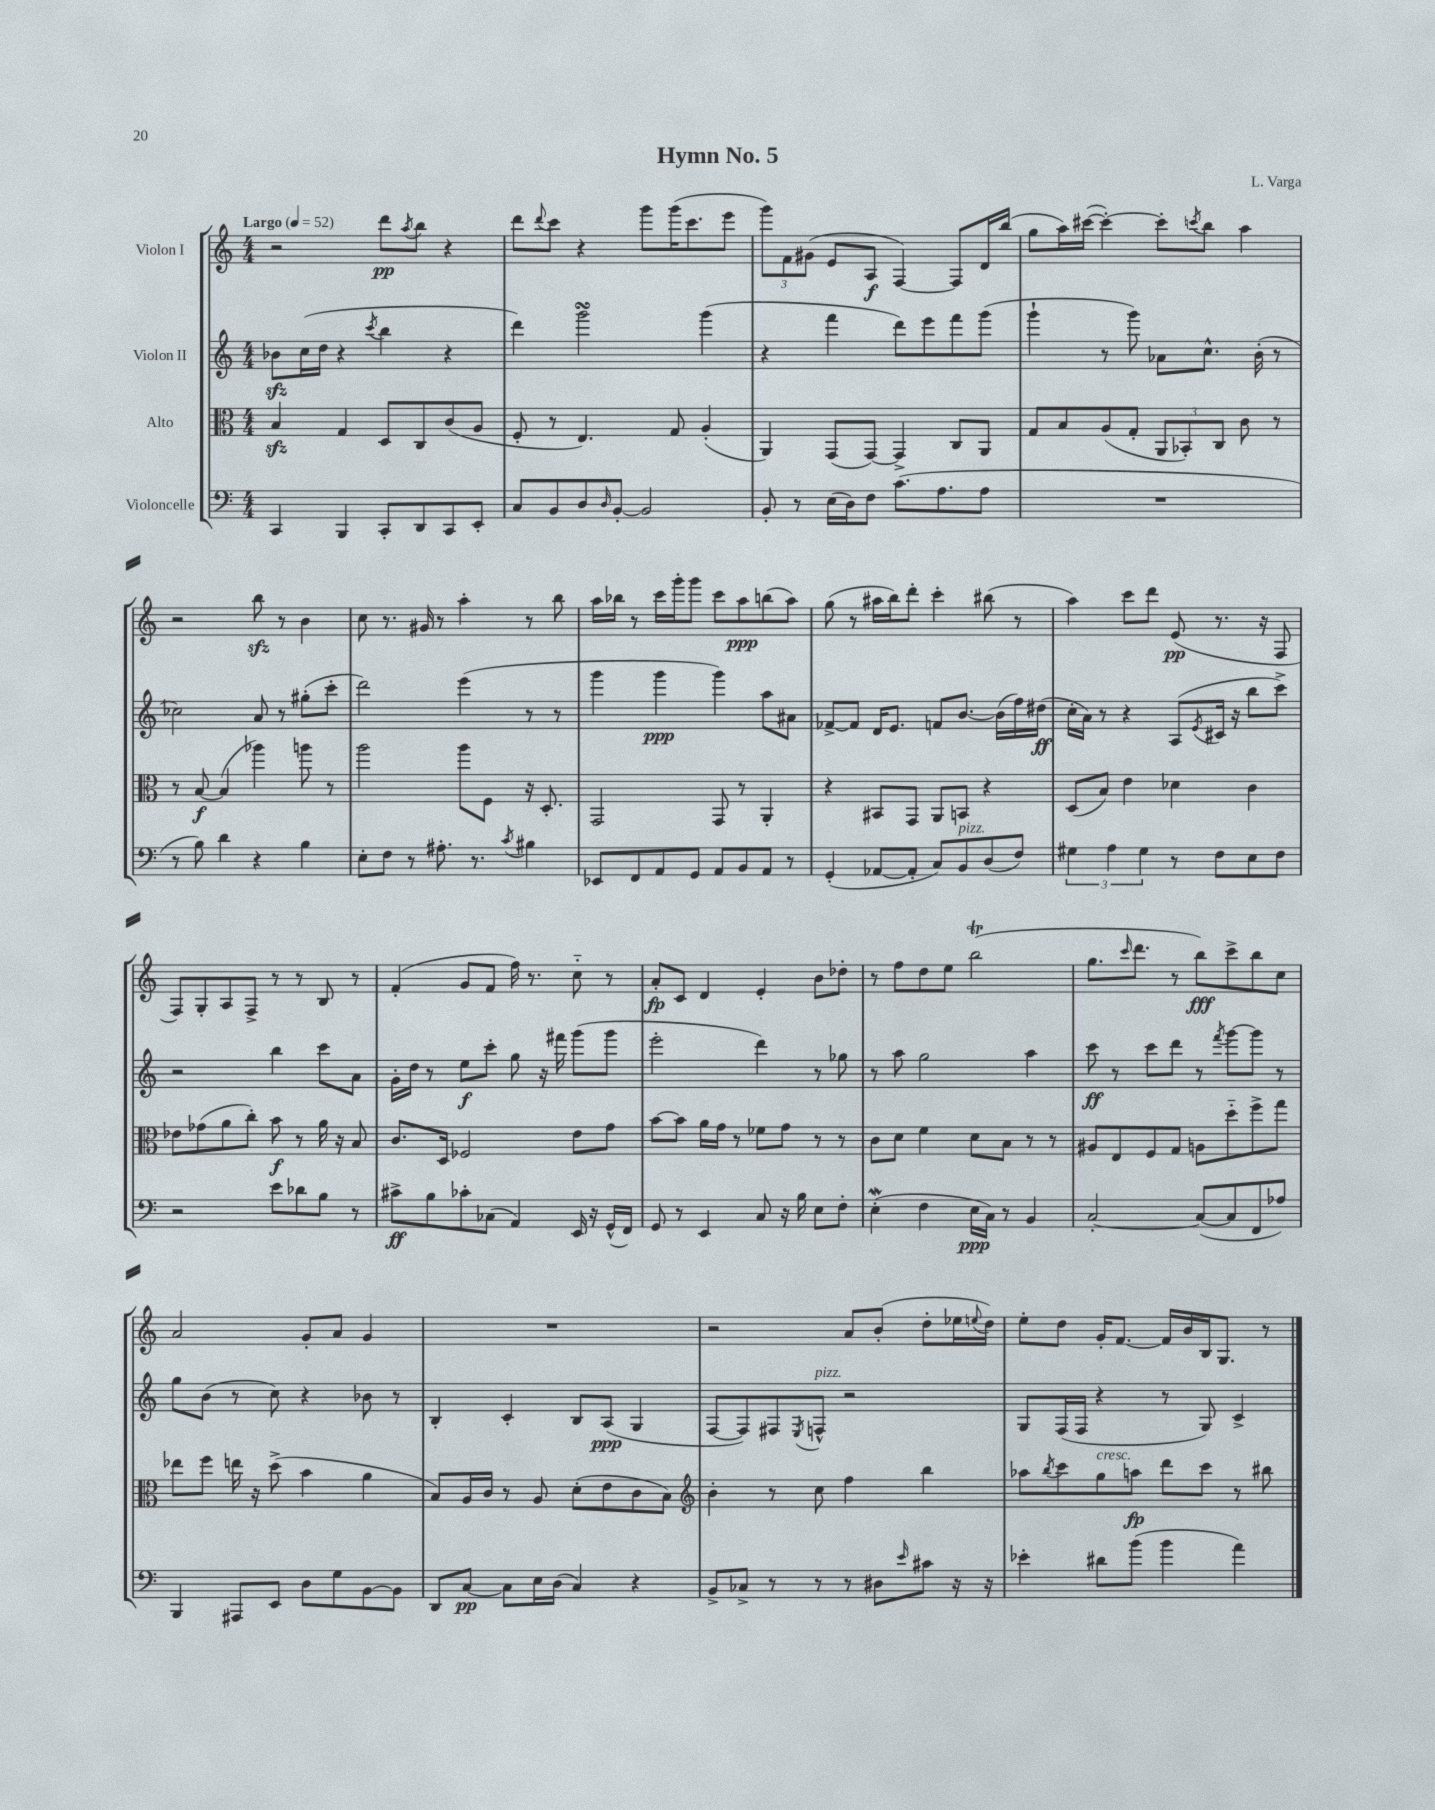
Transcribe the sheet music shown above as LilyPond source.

\header { title = "Hymn No. 5" composer = "L. Varga" }
<<
\new StaffGroup <<
\new Staff = "s0" \with { instrumentName = "Violon I" } {
    \clef treble \key c \major \numericTimeSignature \time 4/4 \tempo "Largo" 4 = 52
    r2 d'''8\pp \acciaccatura { a''8 } b''8 r4 |
    d'''8 \appoggiatura { d'''8 } c'''8 r4 g'''8 g'''16( c'''8. e'''8 |
    \tuplet 3/2 { g'''8) f'8 gis'8( } e'8 a8\f f4~) f8 d'16 b''16( |
    g''8 a''16) cis'''16~( cis'''4~-.) cis'''8-. \acciaccatura { c'''8 } b''8 a''4 |
    r2 b''8\sfz r8 b'4 |
    c''8 r8. gis'16 r8 a''4-. r8 b''8 |
    a''16 bes''16 r8 c'''16 g'''16-. g'''8 c'''8 a''8\ppp b''8( a''8) |
    g''8( r8 ais''16 b''16) d'''8-. c'''4-. bis''8( r8 |
    a''4) c'''8 d'''8 e'8\pp( r8. r16 f8 |
    f8) g8-. a8 f8-> r8 r8 b8 r8 |
    f'4-.( g'8 f'8 f''16) r8. c''8-_ r8 |
    a'8-.\fp c'8 d'4 e'4-. b'8 des''8-. |
    r8 f''8 d''8 e''8 b''2\trill( |
    g''8. \grace { c'''16 } d'''8. r8 b''8\fff) c'''8-> b''8 c''8 |
    a'2 g'8-. a'8 g'4 |
    R1 |
    r2 a'8 b'8-.( d''8-. ees''16 \appoggiatura { e''8 } d''16) |
    e''8-. d''8 g'16-. f'8.~ f'16 b'16 b16 g8. r8 \bar "|." |
}
\new Staff = "s1" \with { instrumentName = "Violon II" } {
    \clef treble \key c \major \numericTimeSignature \time 4/4
    bes'8\sfz c''16( d''16 r4 \acciaccatura { c'''8 } b''4 r4 |
    d'''4) g'''2\turn g'''4( |
    r4 f'''4 d'''8) e'''8 f'''8 g'''8( |
    g'''4-! r8 g'''8) aes'8 c''8.-^ b'16-.( r8 |
    ces''2) a'8 r8 gis''8-.( c'''8-. |
    d'''2) e'''4( r8 r8 |
    g'''4 g'''4\ppp g'''4) a''8 ais'8 |
    fes'8~-> fes'8 d'16 e'8. f'8 b'8.~ b'16( f''16) dis''16\ff( |
    c''16-. a'16) r8 r4 a8( \acciaccatura { e'8 } cis'16 r16 b''8 c'''8->) |
    r2 b''4 c'''8 a'8 |
    g'16-. d''16 r8 e''8\f c'''8-. g''8 r16 fis'''16 g'''8( g'''8 |
    e'''2-. d'''4) r8 ges''8 |
    r8 a''8 g''2 a''4 |
    c'''8\ff r8 c'''8 d'''8 r8 \acciaccatura { f'''8 } g'''8~ g'''8 r8 |
    g''8 b'8( r8 c''8) r4 bes'8 r8 |
    b4-. c'4-. b8 a8\ppp( g4 |
    f8~ f8) fis8 \acciaccatura { e8 } f8-^^\markup { \italic "pizz." } r2 |
    g8 f16( f16 r4 r8 g8) c'4-> \bar "|." |
}
\new Staff = "s2" \with { instrumentName = "Alto" } {
    \clef alto \key c \major \numericTimeSignature \time 4/4
    b4\sfz g4 d8 c8 c'8( a8 |
    f8-. r8 e4.) g8 a4-.( |
    a,4) g,8( g,8~) g,4-> c8 a,8 |
    g8 b8 a8( g8-. \tuplet 3/2 { a,8 bes,8-.) c8 } c'8 r8 |
    r8 b8~\f b4( aes''4) a''8 r8 |
    a''2 a''8 f8 r16 d8.-. |
    g,2 g,8 r8 a,4-. |
    r4 bis,8 g,8 a,8 b,8 r4 |
    d8( b8) e'4 des'4 c'4 |
    ees'8 ges'8( a'8 c''8-.) b'8\f r8 a'16 r16 b8 |
    c'8. d16 fes2 e'8 g'8 |
    b'8~ b'8 a'16 g'16 r8 fes'8 g'8 r8 r8 |
    c'8 d'8 f'4 d'8 b8 r8 r8 |
    ais8 e8 f8 g8 a8 d''8-_ f''8-> g''8 |
    ees''8 f''8 e''16 r16 d''8->( b'4 a'4 |
    b8) a16 c'16 r8 a8 d'8-.( e'8 c'8 b8) |
    \clef treble b'4-. r8 c''8 f''4 b''4 |
    aes''8 \acciaccatura { b''8 } c'''8 g''8^\markup { \italic "cresc." } a''8\fp d'''8 c'''8 r8 bis''8 \bar "|." |
}
\new Staff = "s3" \with { instrumentName = "Violoncelle" } {
    \clef bass \key c \major \numericTimeSignature \time 4/4
    c,4 b,,4 c,8-. d,8 c,8 e,8-. |
    c8 b,8 d8 \grace { d16 } b,8~-. b,2 |
    b,8-. r8 e16( d16) f8 c'8.( a8. a8 |
    R1 |
    r8 b8) d'4 r4 b4 |
    e8-. f8 r8 ais8.-. r8. \acciaccatura { c'8 } bis4 |
    ees,8 f,8 a,8 g,8 a,8 b,8 a,8 r8 |
    g,4-.( aes,8~ aes,8-. c8) b,8^\markup { \italic "pizz." } d8( f8) |
    \tuplet 3/2 { gis4 a4 gis4 } r8 f8 e8 f8 |
    r2 e'8 des'8 b8 r8 |
    cis'8->\ff b8 ces'8-. ces8( a,4) e,16 r16 g,16-^( f,16) |
    g,8 r8 e,4 c8 r16 b16 e8 f8-. |
    e4-.\mordent( f4 e16\ppp c16) r8 b,4 |
    c2~-. c8~( c8 f,8 aes8) |
    b,,4 ais,,8 e,8 d8 g8 b,8~ b,8 |
    d,8 c8~\pp c8 e16 d16( c4) r4 |
    b,8-> ces8-> r8 r8 r8 dis8 \grace { e'16 } cis'8 r16 r16 |
    ees'4-. dis'8 b'8( b'4 a'4) \bar "|." |
}
>>
>>
\layout { \context { \Score \remove "Bar_number_engraver" } }
